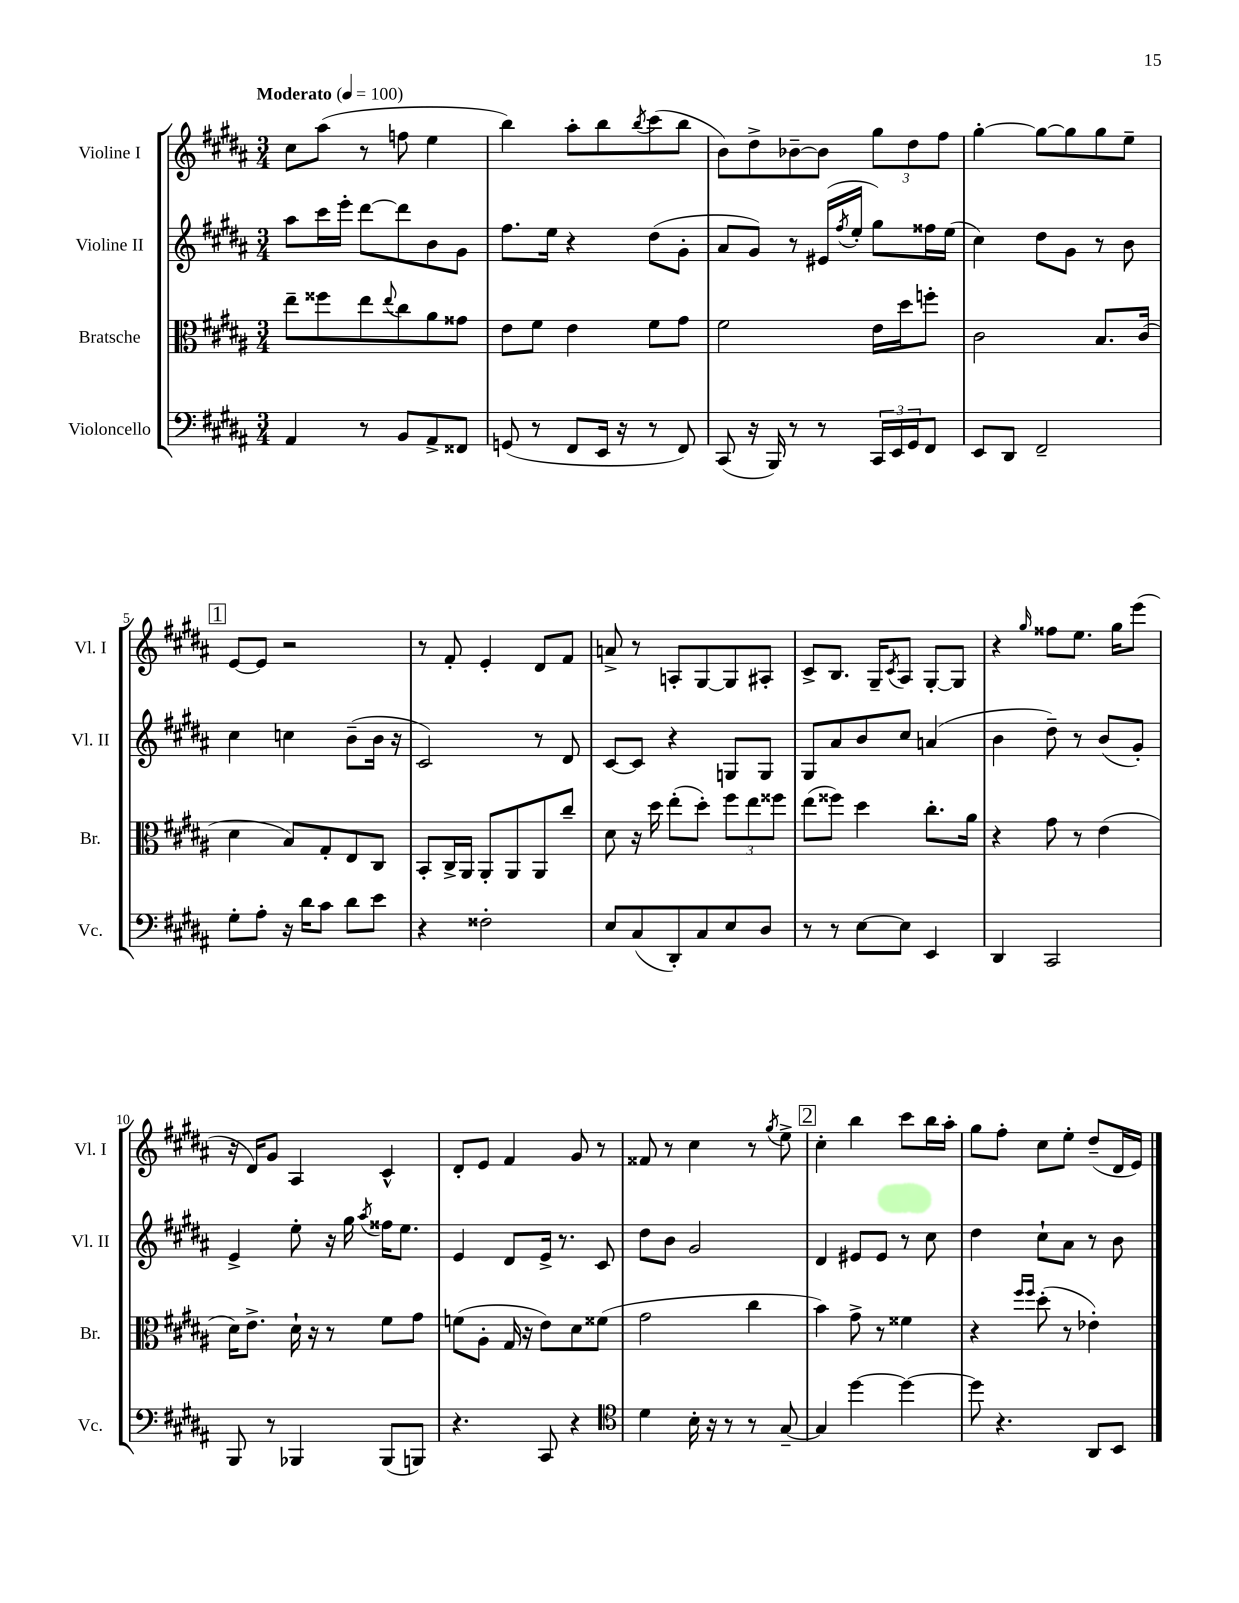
<<
\new StaffGroup <<
\new Staff = "s0" \with { instrumentName = "Violine I" shortInstrumentName = "Vl. I" } {
    \clef treble \key b \major \numericTimeSignature \time 3/4 \tempo "Moderato" 4 = 100
    cis''8 ais''8( r8 f''8 e''4 |
    b''4) ais''8-. b''8 \acciaccatura { b''8 } cis'''8( b''8 |
    b'8) dis''8-> bes'8~-- bes'8 \tuplet 3/2 { gis''8 dis''8 fis''8 } |
    gis''4~-. gis''8~ gis''8 gis''8 e''8-- |
    \mark \markup { \box "1" } e'8~ e'8 r2 |
    r8 fis'8-. e'4-. dis'8 fis'8 |
    a'8-> r8 a8-. gis8~ gis8 ais8-. |
    cis'8-> b8. gis16-- \acciaccatura { cis'8 } ais8 gis8~-. gis8 |
    r4 \grace { gis''16 } fisis''8 e''8. gis''16 e'''8( |
    r16 dis'16) gis'8 ais4 cis'4-^ |
    dis'8-. e'8 fis'4 gis'8 r8 |
    fisis'8 r8 cis''4 r8 \acciaccatura { gis''8 } e''8-> |
    \mark \markup { \box "2" } cis''4-. b''4 cis'''8 b''16 ais''16-. |
    gis''8 fis''8-. cis''8 e''8-. dis''8--( dis'16 e'16) \bar "|." |
}
\new Staff = "s1" \with { instrumentName = "Violine II" shortInstrumentName = "Vl. II" } {
    \clef treble \key b \major \numericTimeSignature \time 3/4
    ais''8 cis'''16 e'''16-. dis'''8~ dis'''8 b'8 gis'8 |
    fis''8. e''16 r4 dis''8( gis'8-. |
    ais'8 gis'8) r8 eis'16( \acciaccatura { fis''8 } e''16-. gis''8) fisis''16 e''16( |
    cis''4) dis''8 gis'8 r8 b'8 |
    \mark \markup { \box "1" } cis''4 c''4 b'8--( b'16 r16 |
    cis'2) r8 dis'8 |
    cis'8~ cis'8 r4 g8 g8 |
    gis8 ais'8 b'8 cis''8 a'4( |
    b'4 dis''8--) r8 b'8( gis'8-.) |
    e'4-> e''8-. r16 gis''16 \acciaccatura { ais''8 } fisis''16 e''8. |
    e'4 dis'8 e'16-> r8. cis'8 |
    dis''8 b'8 gis'2 |
    \mark \markup { \box "2" } dis'4 eis'8 eis'8 r8 cis''8 |
    dis''4 cis''8-! ais'8 r8 b'8 \bar "|." |
}
\new Staff = "s2" \with { instrumentName = "Bratsche" shortInstrumentName = "Br." } {
    \clef alto \key b \major \numericTimeSignature \time 3/4
    e''8-- fisis''8 e''8 \appoggiatura { e''8 } cis''8 ais'8 gisis'8 |
    e'8 fis'8 e'4 fis'8 gis'8 |
    fis'2 e'16 dis''16 f''8-. |
    cis'2 b8. cis'16( |
    \mark \markup { \box "1" } dis'4 b8) gis8-. e8 cis8 |
    b,8-. cis16-> ais,16 ais,8-. ais,8 ais,8 cis''8-- |
    dis'8 r16 dis''16 e''8-.( dis''8-.) \tuplet 3/2 { fis''8 e''8 fisis''8 } |
    e''8( fisis''8) dis''4 cis''8.-. ais'16 |
    r4 gis'8 r8 e'4( |
    dis'16) e'8.-> dis'16-! r16 r8 fis'8 gis'8 |
    f'8( ais8-. gis16 r16 e'8) dis'8 fisis'8( |
    gis'2 cis''4 |
    \mark \markup { \box "2" } b'4) gis'8-> r8 fisis'4 |
    r4 \grace { fis''16 fis''16 } dis''8-.( r8 ees'4-.) \bar "|." |
}
\new Staff = "s3" \with { instrumentName = "Violoncello" shortInstrumentName = "Vc." } {
    \clef bass \key b \major \numericTimeSignature \time 3/4
    ais,4 r8 b,8 ais,8-> fisis,8 |
    g,8( r8 fis,8 e,16 r16 r8 fis,8) |
    cis,8( r16 b,,16) r8 r8 \tuplet 3/2 { cis,16 e,16 gis,16 } fis,8 |
    e,8 dis,8 fis,2-- |
    \mark \markup { \box "1" } gis8-. ais8-. r16 dis'16 cis'8 dis'8 e'8 |
    r4 fisis2-. |
    e8 cis8( dis,8-.) cis8 e8 dis8 |
    r8 r8 e8~ e8 e,4 |
    dis,4 cis,2 |
    b,,8 r8 bes,,4 bes,,8( b,,8) |
    r4. cis,8 r4 |
    \clef tenor dis'4 b16-. r16 r8 r8 gis8~-- |
    \mark \markup { \box "2" } gis4 dis''4~ dis''4~ |
    dis''8 r4. ais,8 b,8 \bar "|." |
}
>>
>>
